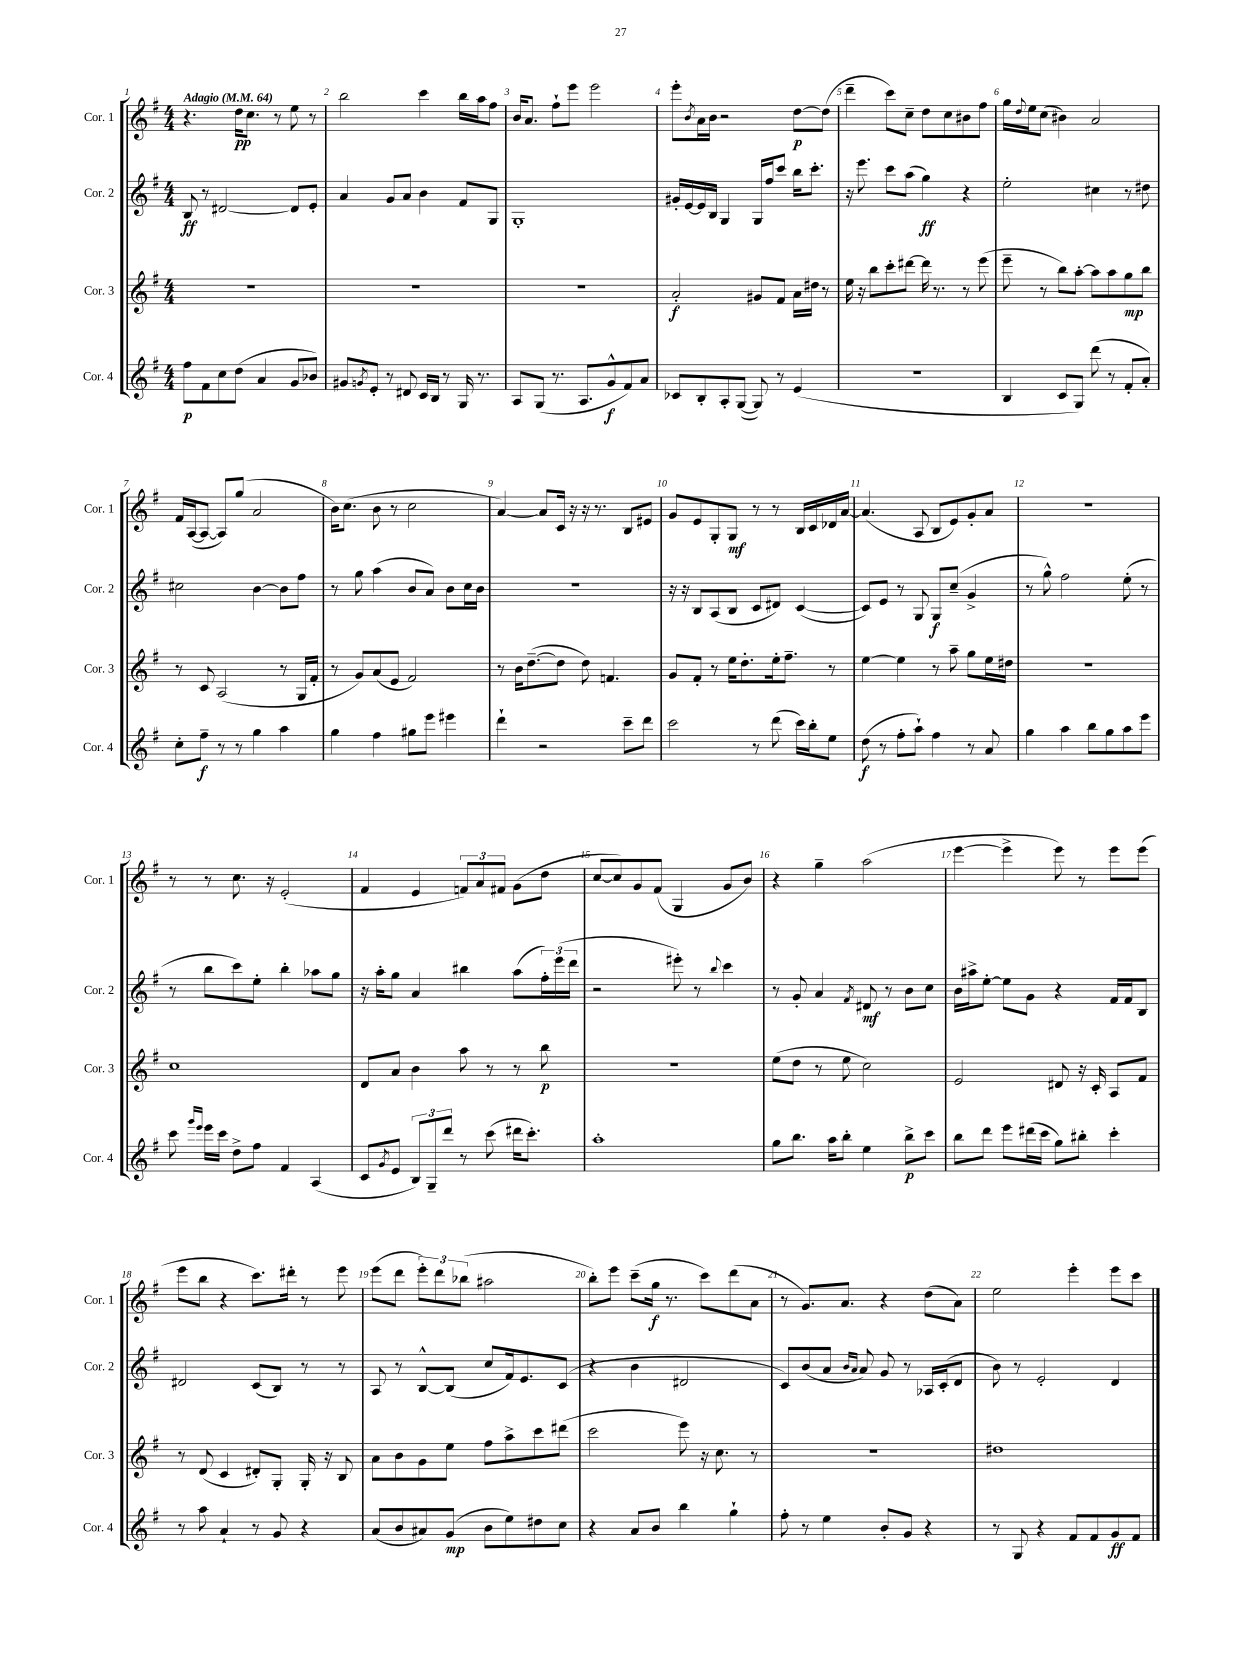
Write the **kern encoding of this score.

**kern	**kern	**kern	**kern
*staff4	*staff3	*staff2	*staff1
*clefG2	*clefG2	*clefG2	*clefG2
*k[f#]	*k[f#]	*k[f#]	*k[f#]
*M4/4	*M4/4	*M4/4	*M4/4
*MM64	*MM64	*MM64	*MM64
8ff#\L	1r	8B/	4.r
8f#\	.	8r	.
8cc\	.	[2d#/	.
(8dd\J	.	.	16dd\LK
.	.	.	8.cc\J
4a/	.	.	.
.	.	.	8r
8g/L	.	8d#/]L	8ee\
8b-/J)	.	8e'/J	8r
=	=	=	=
8g#/L	1r	4a/	2bb\
8qg/	.	.	.
8e'/J	.	.	.
8r	.	8g/L	.
8d#/	.	8a/J	.
16c/LL	.	4b\	4ccc\
16B/JJ	.	.	.
8r	.	.	.
16G/	.	8f#/L	16bb\LL
8.r	.	.	16aa\J
.	.	8G/J	8ff#\J
=	=	=	=
8A/L	1r	1G'	16b/LK
.	.	.	8.a/J
(8G/J	.	.	.
8.r	.	.	8ff#`\L
.	.	.	8eee\J
8.A/L	.	.	.
.	.	.	2eee\
8g^^/	.	.	.
8f#/)	.	.	.
8a/J	.	.	.
=	=	=	=
8c-/L	2a'/	16g#'/LL	8eee'\L
.	.	[16e/	.
.	.	.	8qb/
8B'/	.	16e/]	16a\L
.	.	16B/JJ	16b\JJ
8A'/	.	4G/	2r
([8G/J	.	.	.
8G/])	8g#/L	16G/LL	.
.	.	16ff#/J	.
8r	8f#/J	8ccc/J	.
(4e/	16a\LL	16bb\LK	[8dd\L
.	16dd#\JJ	8.ccc'\J	.
.	8r	.	(8dd\]J
=	=	=	=
1r	16ee\	16r	4ddd~\
.	16r	8.eee\	.
.	8bb\L	.	.
.	8ccc'\	8ccc\L	8ccc\L)
.	[8ddd#\J	(8aa\J	8cc~\J
.	16ddd#\]	4gg\)	8dd\L
.	8.r	.	.
.	.	.	8cc\
.	8r	4r	8b#\
.	(8eee\	.	8ff#\J
=	=	=	=
4B/	8eee~\	2ee'\	16gg\LL
.	.	.	8qqdd/
.	.	.	16ee\J
.	8r	.	(8cc\J
8c/L	8bb\L)	.	4b#\)
8G/J)	[8aa'\J	.	.
(8ddd\	8aa\]L	4cc#\	2a/
8r	8aa\	.	.
8f#'/L	8gg\	8r	.
8a'/J)	8bb\J	8dd#\	.
=	=	=	=
8cc'\L	8r	2cc#\	16f#/LL
.	.	.	([16A/J
8ff#~\J	8c/	.	8A/_J
8r	(2A/	.	8A/]L)
8r	.	.	(8gg/J
4gg\	.	[4b\	2a/
4aa\	8r	8b\]L	.
.	16G/LL	8ff#\J	.
.	16f#'/JJ	.	.
=	=	=	=
4gg\	8r	8r	16b\LK)
.	.	.	(8.cc\J
.	8g/L)	8gg\	.
4ff#\	(8a/	(4aa\	8b\
.	8e/J	.	8r
8gg#\L	2f#/)	8b/L	2cc\
8eee\J	.	8a/J)	.
4eee#\	.	8b\L	.
.	.	16cc\L	.
.	.	16b\JJ	.
=	=	=	=
4ddd`\	8r	1r	[4a/)
.	16b\LK	.	.
.	([8.dd~\	.	.
2r	.	.	8a/]L
.	8dd\]J	.	16c/Jk
.	.	.	16r
.	8dd\)	.	16r
.	.	.	8.r
.	4.f/	.	.
8ccc~\L	.	.	8B/L
8ddd\J	.	.	8e#/J
=	=	=	=
2ccc\	8g/L	16r	8g/L
.	.	16r	.
.	8f#'/J	8B/L	8e/
.	8r	(8A/	8G'/
.	16ee\LK	8B/J	8G/J
.	8.dd'\	.	.
8r	.	8c/L	8r
(8ddd\	16ee'\k	8d#/J)	8r
.	8.ff#~\J	.	.
16ccc\LL)	.	([4c/	16B/LL
16bb'\J	.	.	16c/
8ee\J	8r	.	16d-/
.	.	.	[16a/JJ
=	=	=	=
(8dd\	[4ee\	8c/]L)	(4.a/]
8r	.	8e/J	.
8ff#'\L	4ee\]	8r	.
8aa`\J)	.	8G/	8A/
4ff#\	8r	8G/L	8B/L
.	8aa~\	(8cc~/J	8e/)
8r	8gg\L	4g^/	8g'/
8a/	16ee\L	.	8a/J
.	16dd#\JJ	.	.
=	=	=	=
4gg\	1r	8r	1r
.	.	8gg^^\)	.
4aa\	.	2ff#\	.
8bb\L	.	.	.
8gg\	.	.	.
8aa\	.	(8ee'\	.
8eee\J	.	8r	.
=	=	=	=
8ccc\	1cc	8r	8r
16qqggg/LL	.	.	.
16qqeee/JJ	.	.	.
16eee\LL	.	8bb\L	8r
16ccc\JJ	.	.	.
8dd^\L	.	8ccc\)	8.cc\
8ff#\J	.	8ee'\J	.
.	.	.	16r
4f#/	.	4bb'\	(2e'/
(4A/	.	8aa-\L	.
.	.	8gg\J	.
=	=	=	=
8c/L	8d/L	16r	4f#/
.	.	16aa'\LK	.
8qg/	.	.	.
8e/J	8a/J	8gg\J	.
12B/L)	4b\	4a/	4e/
12G~/	.	.	.
12ddd/J	.	.	.
8r	8aa\	4bb#\	12f/L)
.	.	.	12a/
(8ccc\	8r	.	.
.	.	.	12f#/J
16ddd#\LK	8r	(8aa\L	(8g\L
8.ccc'\J)	.	.	.
.	8bb\	24ff#'\L)	8dd\J
.	.	(24eee\	.
.	.	24ddd\JJ	.
=	=	=	=
1aa'	1r	2r	[8cc/L
.	.	.	8cc/])
.	.	.	8g/
.	.	.	(8f#/J
.	.	8eee#'\)	4G/
.	.	8r	.
.	.	8qqbb/	.
.	.	4ccc\	8g/L
.	.	.	8b/J)
=	=	=	=
8gg\L	(8ee\L	8r	4r
8.bb\J	8dd\J	8g'/	.
.	8r	4a/	4gg~\
16aa\LK	.	.	.
8bb'\J	8ee\	.	.
.	.	8qf#/	.
4ee\	2cc\)	8d#/	(2aa\
.	.	8r	.
8bb^\L	.	8b\L	.
8ccc\J	.	8cc\J	.
=	=	=	=
8bb\L	2e/	16b\LL	[4eee\
.	.	16aa#^\J	.
8ddd\J	.	[8ee'\J	.
8eee\L	.	8ee\]L	4eee^\]
(16ddd#\L	.	8g\J	.
16ccc\JJ	.	.	.
8gg\L)	8d#/	4r	8eee\)
8bb#'\J	16r	.	8r
.	16c'/	.	.
4ccc'\	8A/L	16f#/LL	8eee\L
.	.	16f#/J	.
.	8f#/J	8B/J	(8eee\J
=	=	=	=
8r	8r	2d#/	8eee\L
8aa\	(8d/	.	8bb\J
4a`/	4c/	.	4r
8r	8d#'/L)	(8c/L	8.ccc\L)
8g/	8G'/J	8B/J)	.
.	.	.	16ddd#'\Jk
4r	16G'/	8r	8r
.	16r	.	.
.	8B/	8r	8eee\
=	=	=	=
(8a/L	8a\L	8A/	(8eee\L
8b/	8b\	8r	8ddd\J
8a#/)	8g\	[8B^^/L	12eee'\L)
.	.	.	12ddd\
(8g/J	8ee\J	(8B/]J	.
.	.	.	(12bb-\J
8b\L	8ff#\L	8cc/L	2aa#\
8ee\)	8aa^\	16f#/k)	.
.	.	8.e/	.
8dd#\	8ccc\	.	.
8cc\J	(8ddd#\J	(8c/J	.
=	=	=	=
4r	2ccc\	4r	8bb'\L)
.	.	.	8eee\J
8a/L	.	4b\	(8ccc~\L
8b/J	.	.	16gg\Jk
.	.	.	8.r
4bb\	8eee\)	2d#/	.
.	16r	.	8ccc\L)
.	8.cc\	.	.
4gg`\	.	.	(8ddd\
.	8r	.	8a\J
=	=	=	=
8ff#'\	1r	8c/L)	8r
8r	.	(8b/	8.g/L)
4ee\	.	8a/J	.
.	.	.	8.a/J
.	.	16qqb/LL	.
.	.	16qqa/JJ	.
.	.	8a/)	.
8b'/L	.	8g/	4r
8g/J	.	8r	.
4r	.	16A-/LL	(8dd\L
.	.	(16c'/J	.
.	.	8d/J	8a\J)
=	=	=	=
8r	1dd#	8b\)	2ee\
8G/	.	8r	.
4r	.	2e'/	.
8f#/L	.	.	4eee'\
8f#/	.	.	.
8g/	.	4d/	8eee\L
8f#/J	.	.	8ccc\J
==	==	==	==
*-	*-	*-	*-
